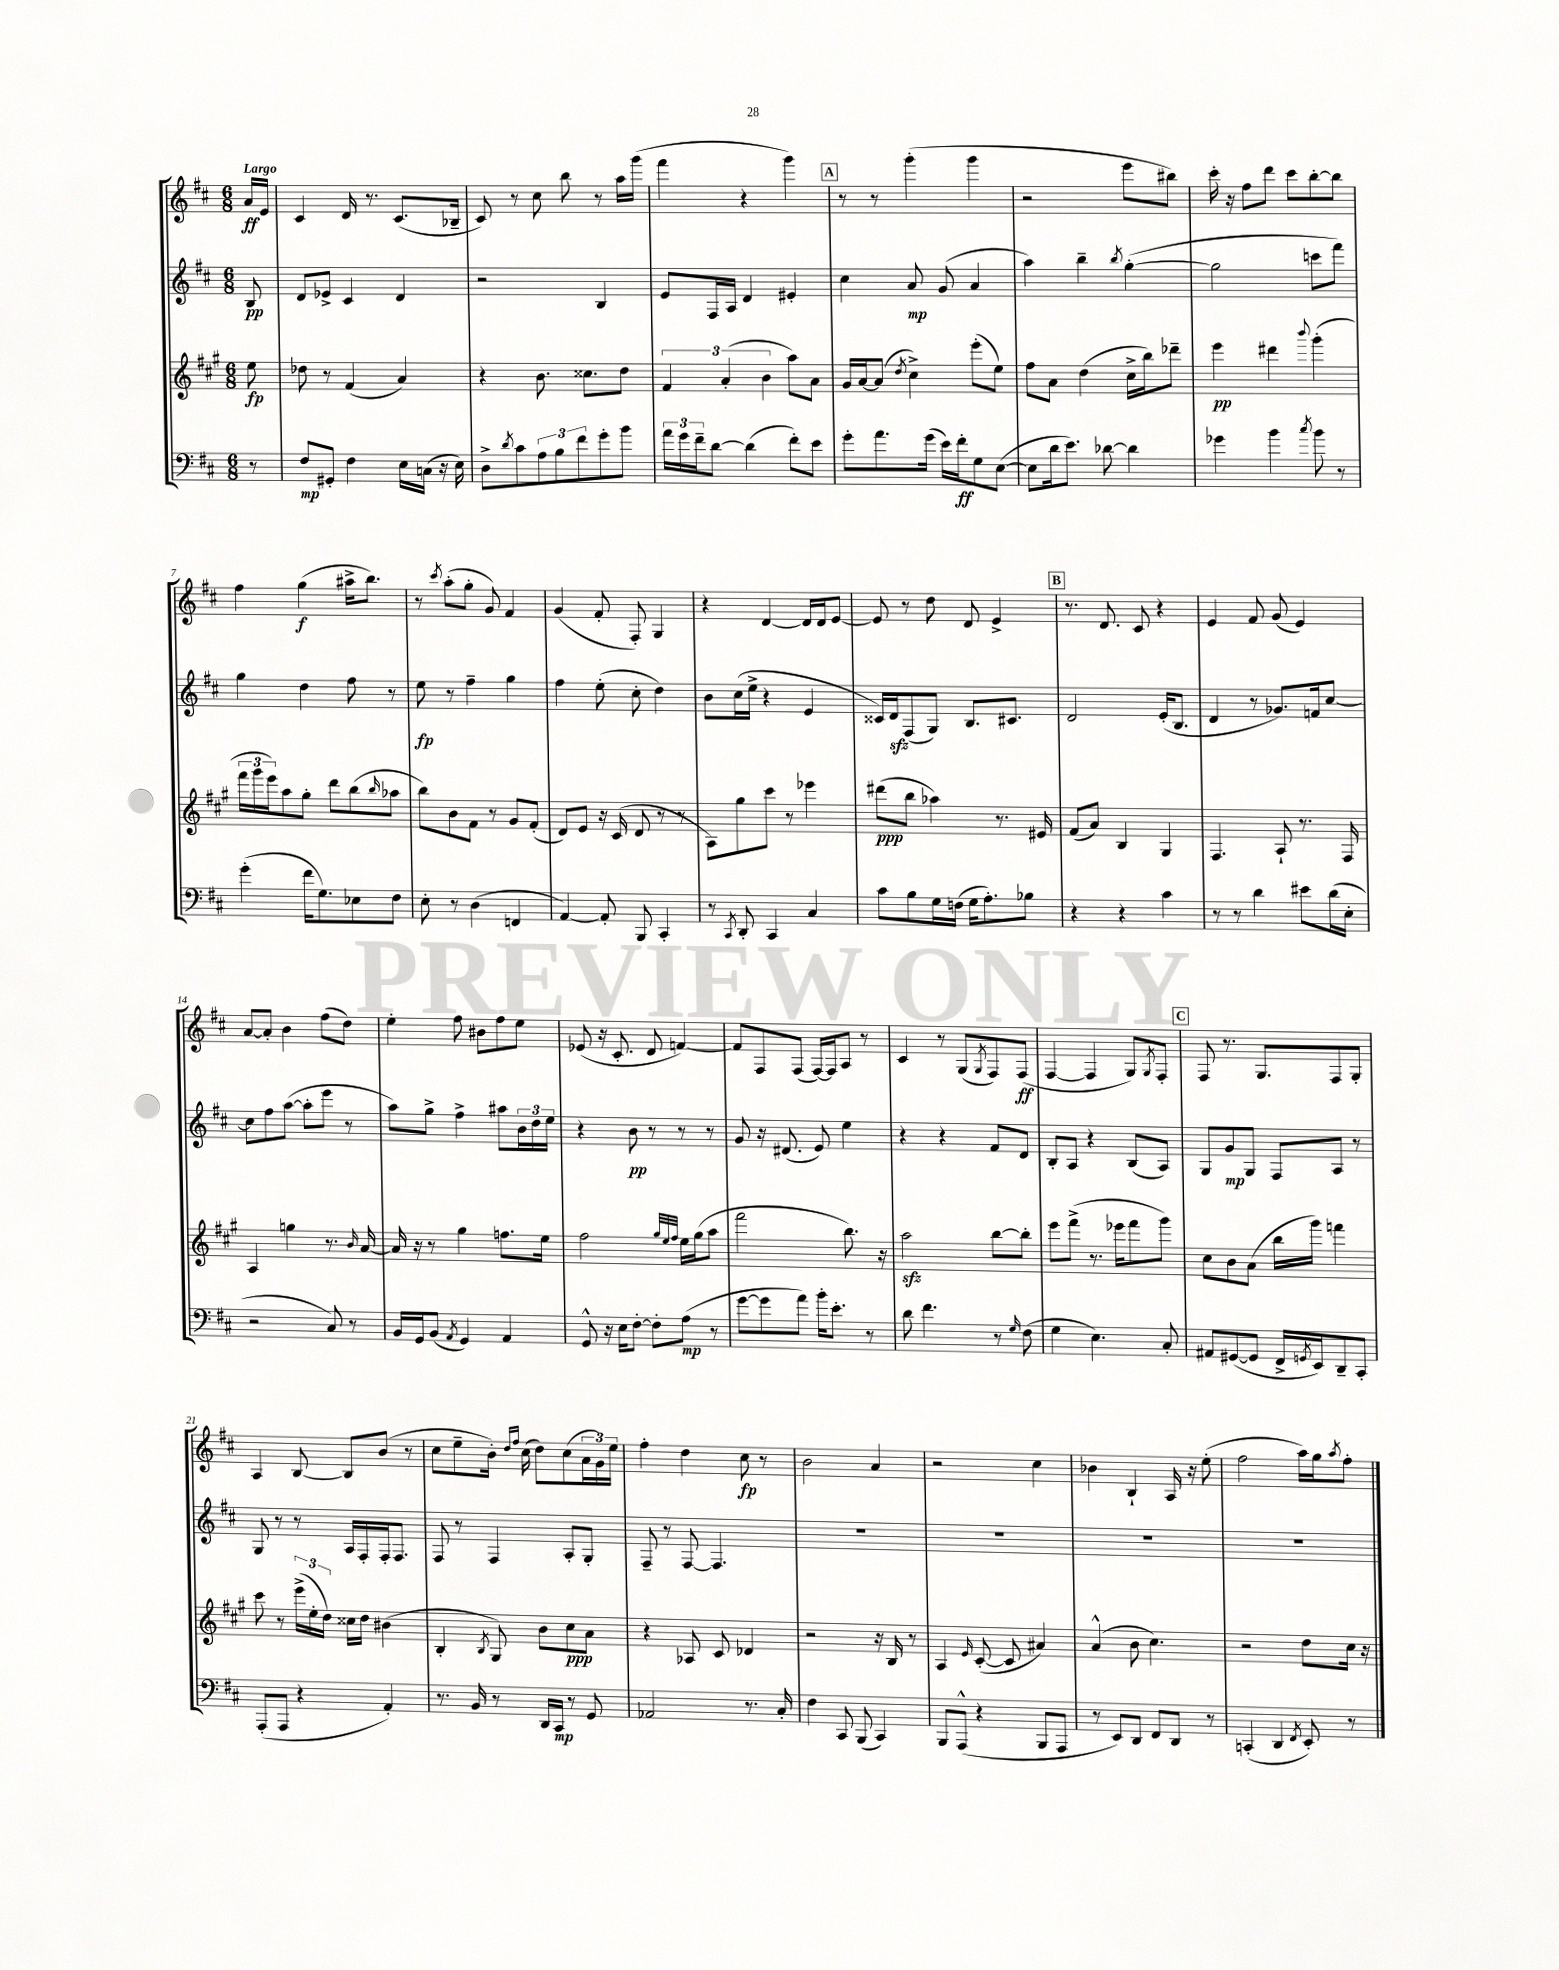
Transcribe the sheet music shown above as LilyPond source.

<<
\new StaffGroup <<
\new Staff = "s0" {
    \clef treble \key d \major \numericTimeSignature \time 6/8 \partial 8 \tempo "Largo"
    a'16\ff e'16 |
    cis'4 d'16 r8. cis'8.( bes16-- |
    cis'8) r8 cis''8 b''8 r8 a''16 g'''16( |
    fis'''4 r4 g'''4) |
    \mark \markup { \box "A" } r8 r8 g'''4-.( g'''4 |
    r2 e'''8 bis''8) |
    cis'''16-. r16 fis''8 d'''8 cis'''8 b''8~-. b''8 |
    fis''4 g''4\f( ais''16-> b''8.) |
    r8 \acciaccatura { cis'''8 } a''8-.( g''8-. g'8) fis'4 |
    g'4( fis'8-. fis8-.) g4 |
    r4 d'4~ d'16 d'16 e'8~ |
    e'8 r8 d''8 d'8 e'4-> |
    \mark \markup { \box "B" } r8. d'8. cis'8 r4 |
    e'4 fis'8 g'8( e'4) |
    a'8~ a'8-. b'4 fis''8( d''8) |
    e''4-. fis''8 bis'8 fis''8 e''8 |
    ees'8( r16 cis'8.-. d'8 f'4~) |
    f'8 fis8 fis8( fis16~) fis16 a8 r8 |
    cis'4 r8 g8( \acciaccatura { g8 } fis8) fis8\ff( |
    fis4~ fis4 g8) \acciaccatura { g8 } fis8-. |
    \mark \markup { \box "C" } fis8 r8. g8. fis8 g8-. |
    a4 b8~ b8 b'8( r8 |
    cis''8 e''8-- b'16-.) \grace { d''16 fis''16 } cis''16( d''8) cis''8( \tuplet 3/2 { a'16 g'16) e''16 } |
    fis''4-. d''4 cis''8\fp r8 |
    b'2 a'4 |
    r2 cis''4 |
    bes'4 b4-! a16 r16 e''8-.( |
    fis''2 a''16) g''16 \acciaccatura { a''8 } fis''8-. \bar "|." |
}
\new Staff = "s1" {
    \clef treble \key d \major \numericTimeSignature \time 6/8 \partial 8
    b8\pp |
    d'8 ees'8-> cis'4 d'4 |
    r2 b4 |
    e'8 fis16 a16 d'4 eis'4-. |
    \mark \markup { \box "A" } cis''4 a'8\mp g'8( a'4 |
    a''4) b''4-- \acciaccatura { b''8 } g''4~-.( |
    g''2 c'''8 fis'''8) |
    g''4 d''4 fis''8 r8 |
    e''8\fp r8 fis''4-- g''4 |
    fis''4 e''8-.( cis''8-. d''4) |
    b'8 cis''16( e''16-> r4 e'4 |
    cisis'16) d'16\sfz fis8( g8) b8. cis'8. |
    \mark \markup { \box "B" } d'2 e'16-.( b8. |
    d'4 r8 ges'8.) f'16 cis''8~ |
    cis''8 fis''8 a''8~( a''8-. e'''8 r8 |
    a''8) g''8-> fis''4-> ais''8 \tuplet 3/2 { b'16 d''16 e''16 } |
    r4 b'8\pp r8 r8 r8 |
    g'8 r16 dis'8.( e'8) e''4 |
    r4 r4 fis'8 d'8 |
    b8-. a8 r4 b8( a8) |
    \mark \markup { \box "C" } g8 g'8\mp g8 fis8 a8 r8 |
    g8 r8 r8 a16 fis16-. fis16-. fis8. |
    fis8 r8 fis4 a8-. g8-. |
    fis8-- r8 fis8~ fis4. |
    R2. |
    R2. |
    R2. |
    R2. \bar "|." |
}
\new Staff = "s2" {
    \clef treble \key a \major \numericTimeSignature \time 6/8 \partial 8
    e''8\fp |
    des''8 r8 fis'4( a'4) |
    r4 b'8. cisis''8. d''8 |
    \tuplet 3/2 { fis'4 a'4-.( b'4 } a''8) a'8 |
    \mark \markup { \box "A" } gis'16 a'16~ a'8( \acciaccatura { d''8 } cis''4->) e'''8-.( e''8) |
    fis''8 a'8 d''4( cis''16-> b''16) des'''8-- |
    e'''4\pp dis'''4 \appoggiatura { b'''8 } gis'''4-.( |
    \tuplet 3/2 { fis'''16 gis'''16 e'''16) } a''8 gis''8-. d'''8 b''8( \grace { b''16 } aes''8 |
    b''8) b'8 fis'8 r8 gis'8 fis'8-.( |
    d'8) e'8 r16 cis'16( d'8 r8 r8 |
    a8) gis''8 cis'''8 r8 ees'''4 |
    dis'''8\ppp( b''8 aes''4) r8. eis'16 |
    \mark \markup { \box "B" } fis'8( a'8) b4 gis4 |
    fis4. a8-! r8. fis16 |
    a4 g''4 r8. \grace { b'16 } a'16~ |
    a'16 r16 r8 gis''4 f''8. e''16 |
    fis''2 \grace { gis''32 e''32 fis''32 } e''16 gis''16( a''8 |
    fis'''2 b''8.) r16 |
    a''2\sfz b''8~ b''8-. |
    e'''8 fis'''8->( r8. ees'''16 fis'''8 gis'''8) |
    \mark \markup { \box "C" } cis''8 b'8 a'8( b''16 gis'''16) f'''4 |
    cis'''8 r8 \tuplet 3/2 { e'''16->( e''16-. d''16) } cisis''16 d''16 bis'4( |
    b4-. \acciaccatura { b8 } gis8) b'8 cis''8\ppp a'8 |
    r4 aes8 cis'8 des'4 |
    r2 r16 b16 r8 |
    a4 \grace { e'16 } cis'8~-.( cis'8 ais'4) |
    a'4-^( b'8 cis''4.) |
    r2 d''8 cis''16 r16 \bar "|." |
}
\new Staff = "s3" {
    \clef bass \key d \major \numericTimeSignature \time 6/8 \partial 8
    r8 |
    fis8\mp gis,8-. fis4 e16 c16( r16 e16) |
    d8-> \acciaccatura { d'8 } cis'8 \tuplet 3/2 { a8 b8 fis'8 } g'8-. b'8 |
    \tuplet 3/2 { a'16 g'16 fis'16-- } d'8~ d'4( fis'8-.) e'8 |
    \mark \markup { \box "A" } g'8-. a'8. g'16( e'16) fis'16-.\ff g8 e8~( |
    e8 d'16 e'8.) des'8~ des'4 |
    ges'4 b'4 \acciaccatura { cis''8 } b'8 r8 |
    g'4-.( fis'16 g8.) ees8 fis8 |
    e8-. r8 d4( f,4 |
    a,4~) a,8-. b,,8 cis,4-. |
    r8 \acciaccatura { cis,8 } d,8-. cis,4 cis4 |
    cis'8 b8 g16 f16( g16 a8.-.) bes8 |
    \mark \markup { \box "B" } r4 r4 cis'4 |
    r8 r8 d'4 eis'8 d'16( e16-. |
    r2 cis8) r8 |
    b,16 g,16 b,8( \acciaccatura { a,8 } g,4) a,4 |
    g,8-^ r16 e16 fis8~-. fis8-. a8\mp( r8 |
    g'8~ g'8 a'8) b'16-. e'8.-. r8 |
    d'8 fis'4. r8 \grace { g16 } fis8( |
    g4 e4.) cis8-. |
    \mark \markup { \box "C" } ais,8 gis,8~( gis,8 fis,16-> \acciaccatura { g,8 } e,16) d,8-- cis,8-. |
    a,,8-.( a,,8 r4 a,4-.) |
    r8. b,16 r8 d,16 cis,16\mp r8 g,8 |
    aes,2 r8. cis16-. |
    fis4 cis,8 b,,8( cis,4) |
    b,,8 a,,8-^( r4 b,,8 a,,8 |
    r8 e,8) d,8 fis,8 d,8 r8 |
    c,4-.( d,4 \acciaccatura { fis,8 } e,8-.) r8 \bar "|." |
}
>>
>>
